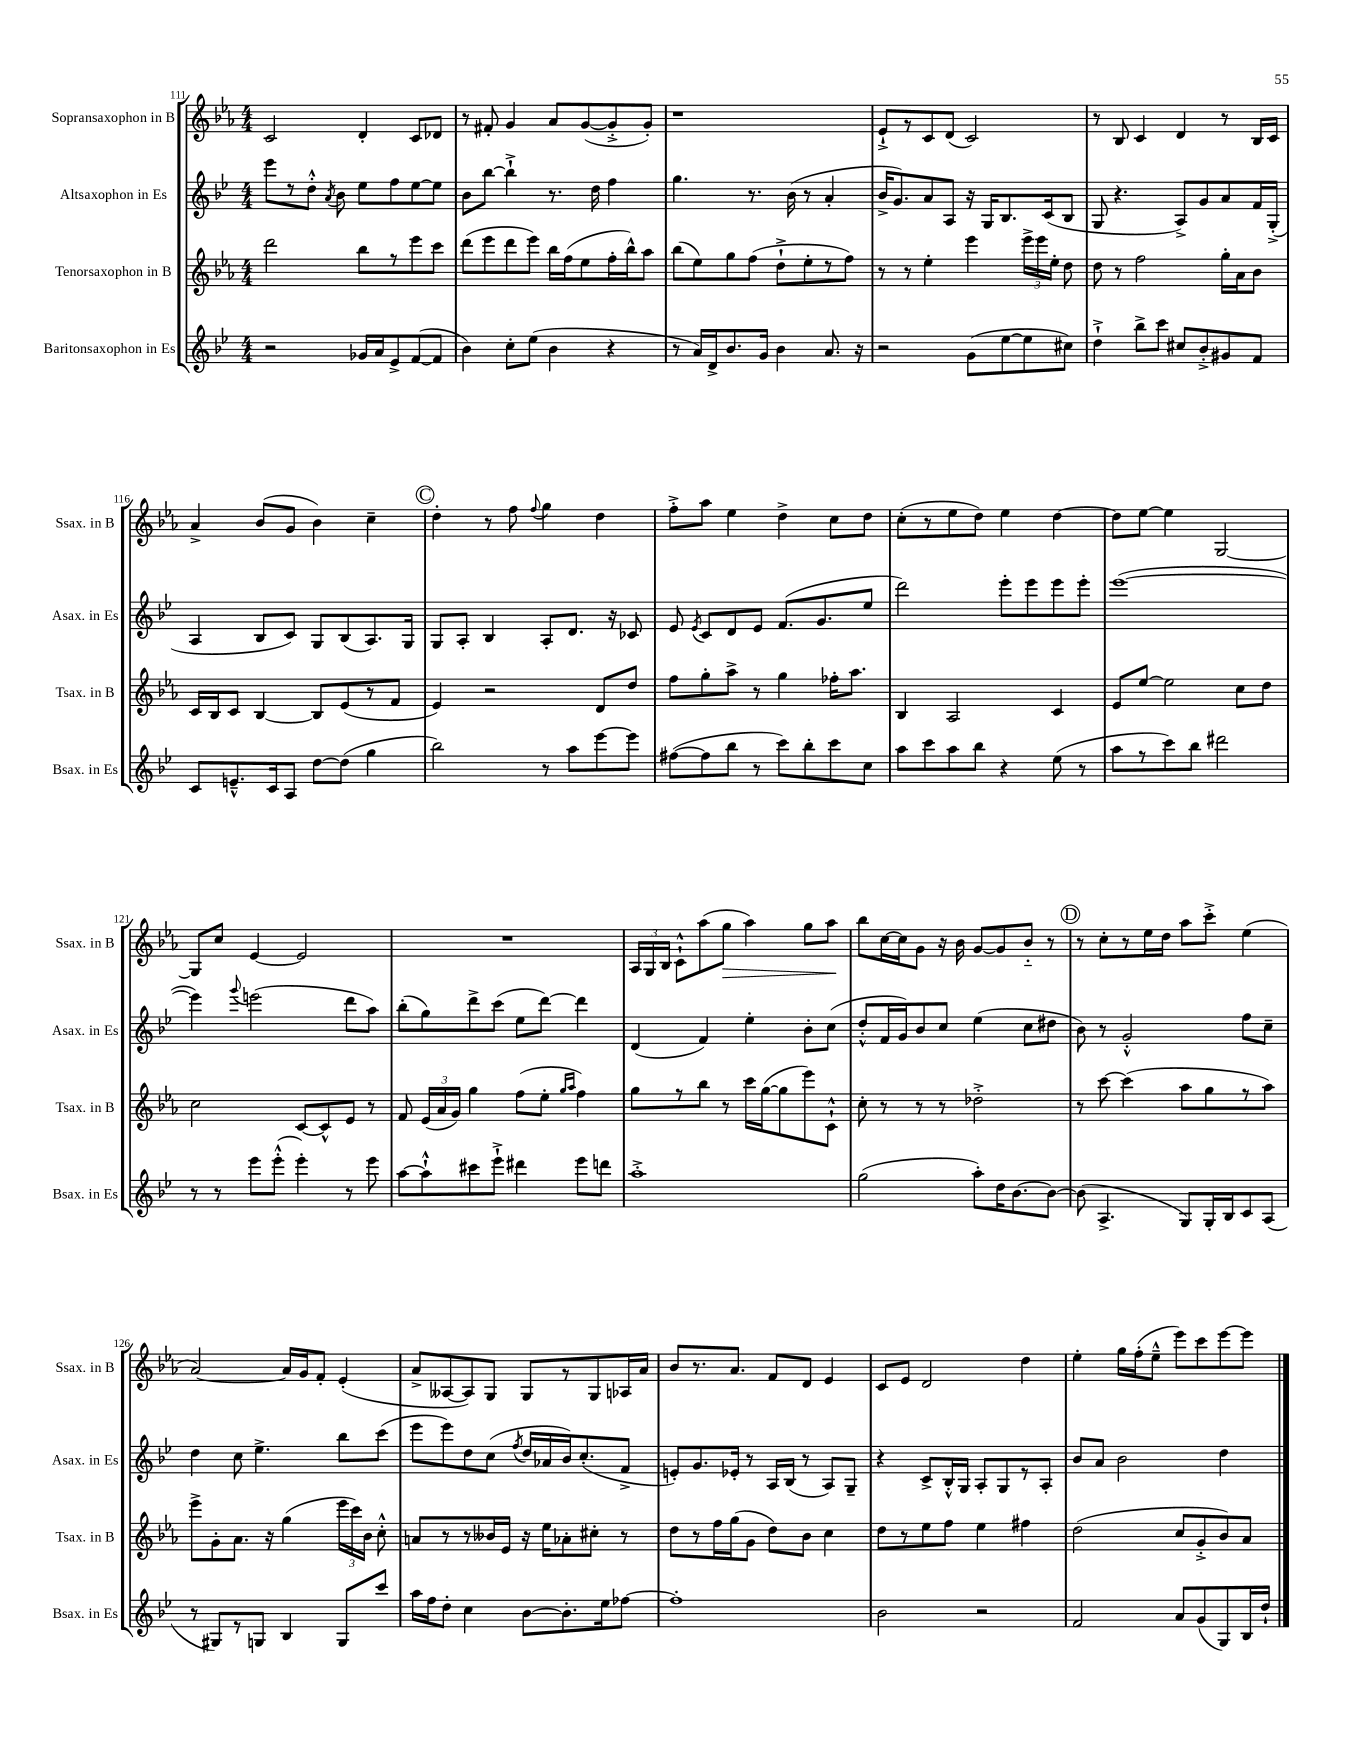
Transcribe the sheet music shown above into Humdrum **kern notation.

**kern	**kern	**kern	**kern	**dynam
*part4	*part3	*part2	*part1	*part1
*staff4	*staff3	*staff2	*staff1	*staff1
*I"Baritonsaxophon in Es	*I"Tenorsaxophon in B	*I"Altsaxophon in Es	*I"Sopransaxophon in B	*
*I'Bsax. in Es	*I'Tsax. in B	*I'Asax. in Es	*I'Ssax. in B	*
*clefG2	*clefG2	*clefG2	*clefG2	*
*k[b-e-]	*k[b-e-a-]	*k[b-e-]	*k[b-e-a-]	*
*M4/4	*M4/4	*M4/4	*M4/4	*
=111	=111	=111	=111	=111
2r	2ddd\	8eee-\L	2c/	.
.	.	8r	.	.
.	.	8dd'^^\J	.	.
.	.	8qa/	.	.
.	.	8b-\	.	.
16g-X/LL	8bb-\L	8ee-\L	4d'/	.
16a/J	.	.	.	.
8e-^/	8r	8ff\	.	.
([8f/	8eee-\	[8ee-\	8c/L	.
8f/J]	8ccc\J	8ee-\J]	8d-X/J	.
=112	=112	=112	=112	=112
4b-\)	(8ddd\L	8b-\L	8r	.
.	8eee-\	[8bb-\J	8f#X'/	.
8cc'\L	8ddd\	4bb-`^\]	4g/	.
(8ee-\J	8eee-\J)	.	.	.
4b-\	16bb-\LL	8.r	8a-/L	.
.	(16ff\J	.	.	.
.	8ee-\	.	([8g/	.
.	.	16dd\	.	.
4r	16ff'\L	4ff\	8g'^/]	.
.	16bb-^^\J)	.	.	.
.	8aa-\J	.	8g'/J)	.
=113	=113	=113	=113	=113
8r	(8bb-\L	4.gg\	1r	.
16a/LL)	8ee-\)	.	.	.
16d^/J	.	.	.	.
8.b-/	8gg\	.	.	.
.	(8ff\J	8.r	.	.
16g/Jk	.	.	.	.
4b-\	8dd`^\L	.	.	.
.	.	(16b-\	.	.
.	8ee-'\	8r	.	.
8.a/	8r	4a'/	.	.
.	8ff\J)	.	.	.
16r	.	.	.	.
=114	=114	=114	=114	=114
2r	8r	16b-^/KL	8e-`^/L	.
.	.	8.g/)	.	.
.	8r	.	8r	.
.	4ee-'\	8a/	8c/	.
.	.	8A/J	(8d/J	.
(8g\L	4eee-\	16r	2c/)	.
.	.	16G/KL	.	.
[8ee-\	.	8.B-/	.	.
8ee-\]	24eee-^\LL	.	.	.
.	24eee-\	.	.	.
.	.	(16c/k	.	.
.	24ee-'\JJ	.	.	.
8cc#X\J)	8dd\	8B-/J	.	.
=115	=115	=115	=115	=115
4dd`^\	8dd\	8G/	8r	.
.	8r	4.r	8B-/	.
8bb-^\L	2ff\	.	4c/	.
8ccc\J	.	.	.	.
8cc#X/L	.	8A^/L)	4d/	.
8b-'^/	.	8g/	.	.
8g#X/	16gg'\LL	8a/	8r	.
.	16a-\J	.	.	.
8f/J	8b-\J	16f/L	16B-/LL	.
.	.	(16G'^/JJ	16c/JJ	.
!!LO:LB:g=z
=116	=116	=116	=116	=116
8c/L	16c/LL	4A/	4a-^/	.
.	16B-/J	.	.	.
8.en~^^/	8c/J	.	.	.
.	[4B-/	8B-/L	(8b-/L	.
16c/k	.	.	.	.
8A/J	.	8c/J)	8g/J	.
[8dd\L	8B-/L]	8G/L	4b-\)	.
(8dd\J]	(8e-/	(8B-/	.	.
4gg\	8r	8.A/)	4cc~\	.
.	8f/J	.	.	.
.	.	16G/Jk	.	.
!!LO:REH:place=s1:t=C
=117	=117	=117	=117	=117
2bb-\)	4e-/)	8G/L	4dd'\	.
.	.	8A'/J	.	.
.	2r	4B-/	8r	.
.	.	.	8ff\	.
.	.	.	8qqff/	.
8r	.	8A'/L	4gg\	.
8aa\L	.	8.d/J	.	.
[8eee-\	8d/L	.	4dd\	.
.	.	16r	.	.
8eee-\J]	8dd/J	8c-X/	.	.
=118	=118	=118	=118	=118
([8ff#X\L	8ff\L	8e-/	8ff'^\L	.
.	.	8qe-/	.	.
8ff#\]	8gg'\	8c/L	8aa-\J	.
8bb-\J	8aa-^\J	8d/	4ee-\	.
8r	8r	8e-/J	.	.
8ccc\L)	4gg\	(8.f/L	4dd^\	.
8bb-'\	.	.	.	.
.	.	8.g/	.	.
8ccc\	16ff-X'\KL	.	8cc\L	.
.	8.aa-\J	.	.	.
8cc\J	.	8ee-/J	8dd\J	.
=119	=119	=119	=119	=119
8aa\L	4B-/	2ddd\)	(8cc'\L	.
8ccc\	.	.	8r	.
8aa\	2A-/	.	8ee-\	.
8bb-\J	.	.	8dd\J)	.
4r	.	8eee-'\L	4ee-\	.
.	.	8eee-\	.	.
(8ee-\	4c/	8eee-\	[4dd\	.
8r	.	8eee-'\J	.	.
=120	=120	=120	=120	=120
8aa\L	8e-/L	([1eee-	8dd\L]	.
8r	[8ee-/J	.	[8ee-\J	.
8ccc\)	2ee-\]	.	4ee-\]	.
8bb-\J	.	.	.	.
2ddd#X\	.	.	[2G/	.
.	8cc\L	.	.	.
.	8dd\J	.	.	.
!!LO:LB:g=z
=121	=121	=121	=121	=121
8r	2cc\	4eee-\])	8G/L]	.
8r	.	.	8cc/J	.
.	.	8qqggg/	.	.
8eee-\L	.	(2eeen\	[4e-/	.
(8eee-'^^\J	.	.	.	.
4eee-'\)	[8c/L	.	2e-/]	.
.	8c^^/]	.	.	.
8r	8e-/J	8ddd\L	.	.
8eee-\	8r	8aa\J)	.	.
=122	=122	=122	=122	=122
[8aa\L	8f/	(8bb-'\L	1r	.
8aa`^^\]	(24e-/LL	8gg\)	.	.
.	24a-/	.	.	.
.	24g/JJ)	.	.	.
8ccc#X\	4gg\	8ddd^\	.	.
8eee-`^\J	.	(8ccc\J	.	.
4ddd#X\	(8ff\L	8ee-\L	.	.
.	8ee-'\J	[8ddd\J)	.	.
.	16qqgg/LL	.	.	.
.	16qqaa-/JJ	.	.	.
8eee-\L	4ff\)	4ddd\]	.	.
8dddn\J	.	.	.	.
=123	=123	=123	=123	=123
1aa'^	8gg\L	(4d/	24A-/LL	.
.	.	.	24G/	.
.	.	.	24B-/JJ	.
.	8r	.	8c`^^\L	.
.	8bb-\J	4f/)	(8aa-\	.
!	!	!	!	!LO:HP:b
.	8r	.	8gg\J	>
.	16ccc\LL	4ee-'\	4aa-\)	.
.	([16gg\J	.	.	.
.	8gg\]	.	.	.
.	8eee-\)	8b-'\L	8gg\L	.
.	8c`^^\J	(8cc\J	8aa-\J	.
.	.	.	.	]
=124	=124	=124	=124	=124
(2gg\	8cc'\	8dd'^^/L	8bb-\L	.
.	8r	16f/L	[16cc\L	.
.	.	16g/J)	16cc\J]	.
.	8r	8b-/	8g\J	.
.	8r	8cc/J	16r	.
.	.	.	16b-\	.
8aa'\L)	2dd-X'^\	(4ee-\	[8g/L	.
16dd\K	.	.	8g/]	.
[8.b-\	.	.	.	.
.	.	8cc\L	8b-/J	.
8b-\J_	.	8dd#X\J	8r	.
!!LO:REH:place=s1:t=D
=125	=125	=125	=125	=125
(8b-\]	8r	8b-\)	8r	.
4.A^/	[8ccc\	8r	8cc'\L	.
.	(4ccc\]	2g'^^/	8r	.
.	.	.	16ee-\L	.
.	.	.	16dd\JJ	.
8G/L)	8aa-\L	.	8aa-\L	.
16G'/L	8gg\	.	8ccc'^\J	.
16B-/J	.	.	.	.
8c/	8r	8ff\L	(4ee-\	.
(8A/J	8aa-\J)	8cc~\J	.	.
!!LO:LB:g=z
=126	=126	=126	=126	=126
8r	8eee-^\L	4dd\	[2a-/)	.
8G#X/L)	8g'\	.	.	.
8r	8.a-\J	8cc\	.	.
8Gn/J	.	4.ee-^\	.	.
.	16r	.	.	.
4B-/	(4gg\	.	16a-/LL]	.
.	.	.	16g/J	.
.	.	.	8f'/J	.
8G/L	24eee-\LL	8bb-\L	(4e-'/	.
.	24ccc\)	.	.	.
.	24b-\JJ	.	.	.
8ccc/J	8cc'^^\	(8ccc\J	.	.
=127	=127	=127	=127	=127
16aa\LL	8an/L	8eee-\L	8a-^/L	.
16ff\J	.	.	.	.
8dd'\J	8r	8eee-\)	[8A--X/	.
4cc\	8r	8dd\	8A--/])	.
.	16b--X/L	(8cc\J	8G/J	.
.	16e-/JJ	.	.	.
.	.	8qff/	.	.
[8b-\L	16r	16dd/LL	8G/L	.
.	16ee-\KL	16a-X/	.	.
8.b-'\]	8a-X'\	16b-/J)	8r	.
.	.	(8.cc'/	.	.
.	8cc#X'\J	.	8G/	.
16ee-\k	.	.	.	.
[8ff-X\J	8r	8f^/J	16A-X/L	.
.	.	.	16a-/JJ	.
=128	=128	=128	=128	=128
1ff-']	8dd\L	8en'/L)	8b-/L	.
.	8r	8.g/	8.r	.
.	16ff\L	.	.	.
.	(16gg\J	16e-X'/Jk	8.a-/J	.
.	8g\J	8r	.	.
.	8dd\L)	16A/LL	8f/L	.
.	.	(16B-/JJ	.	.
.	8b-\J	8r	8d/J	.
.	4cc\	8A/L)	4e-/	.
.	.	8G~/J	.	.
=129	=129	=129	=129	=129
2b-\	8dd\L	4r	8c/L	.
.	8r	.	8e-/J	.
.	8ee-\	8c^/L	2d/	.
.	8ff\J	16B-'^^/L	.	.
.	.	16G/JJ	.	.
2r	4ee-\	8A'/L	.	.
.	.	8G/	.	.
.	4ff#X\	8r	4dd\	.
.	.	8A'/J	.	.
=130	=130	=130	=130	=130
2f/	(2dd\	8b-/L	4ee-'\	.
.	.	8a/J	.	.
.	.	2b-\	16gg\LL	.
.	.	.	(16ff'\J	.
.	.	.	8ee-~^^\J	.
8a/L	8cc/L	.	8eee-\L)	.
(8g/	8g'^/	.	8ccc\	.
8G/)	8b-/)	4dd\	[8eee-\	.
16B-/L	8a-/J	.	8eee-\J]	.
16dd`/JJ	.	.	.	.
==	==	==	==	==
*-	*-	*-	*-	*-
